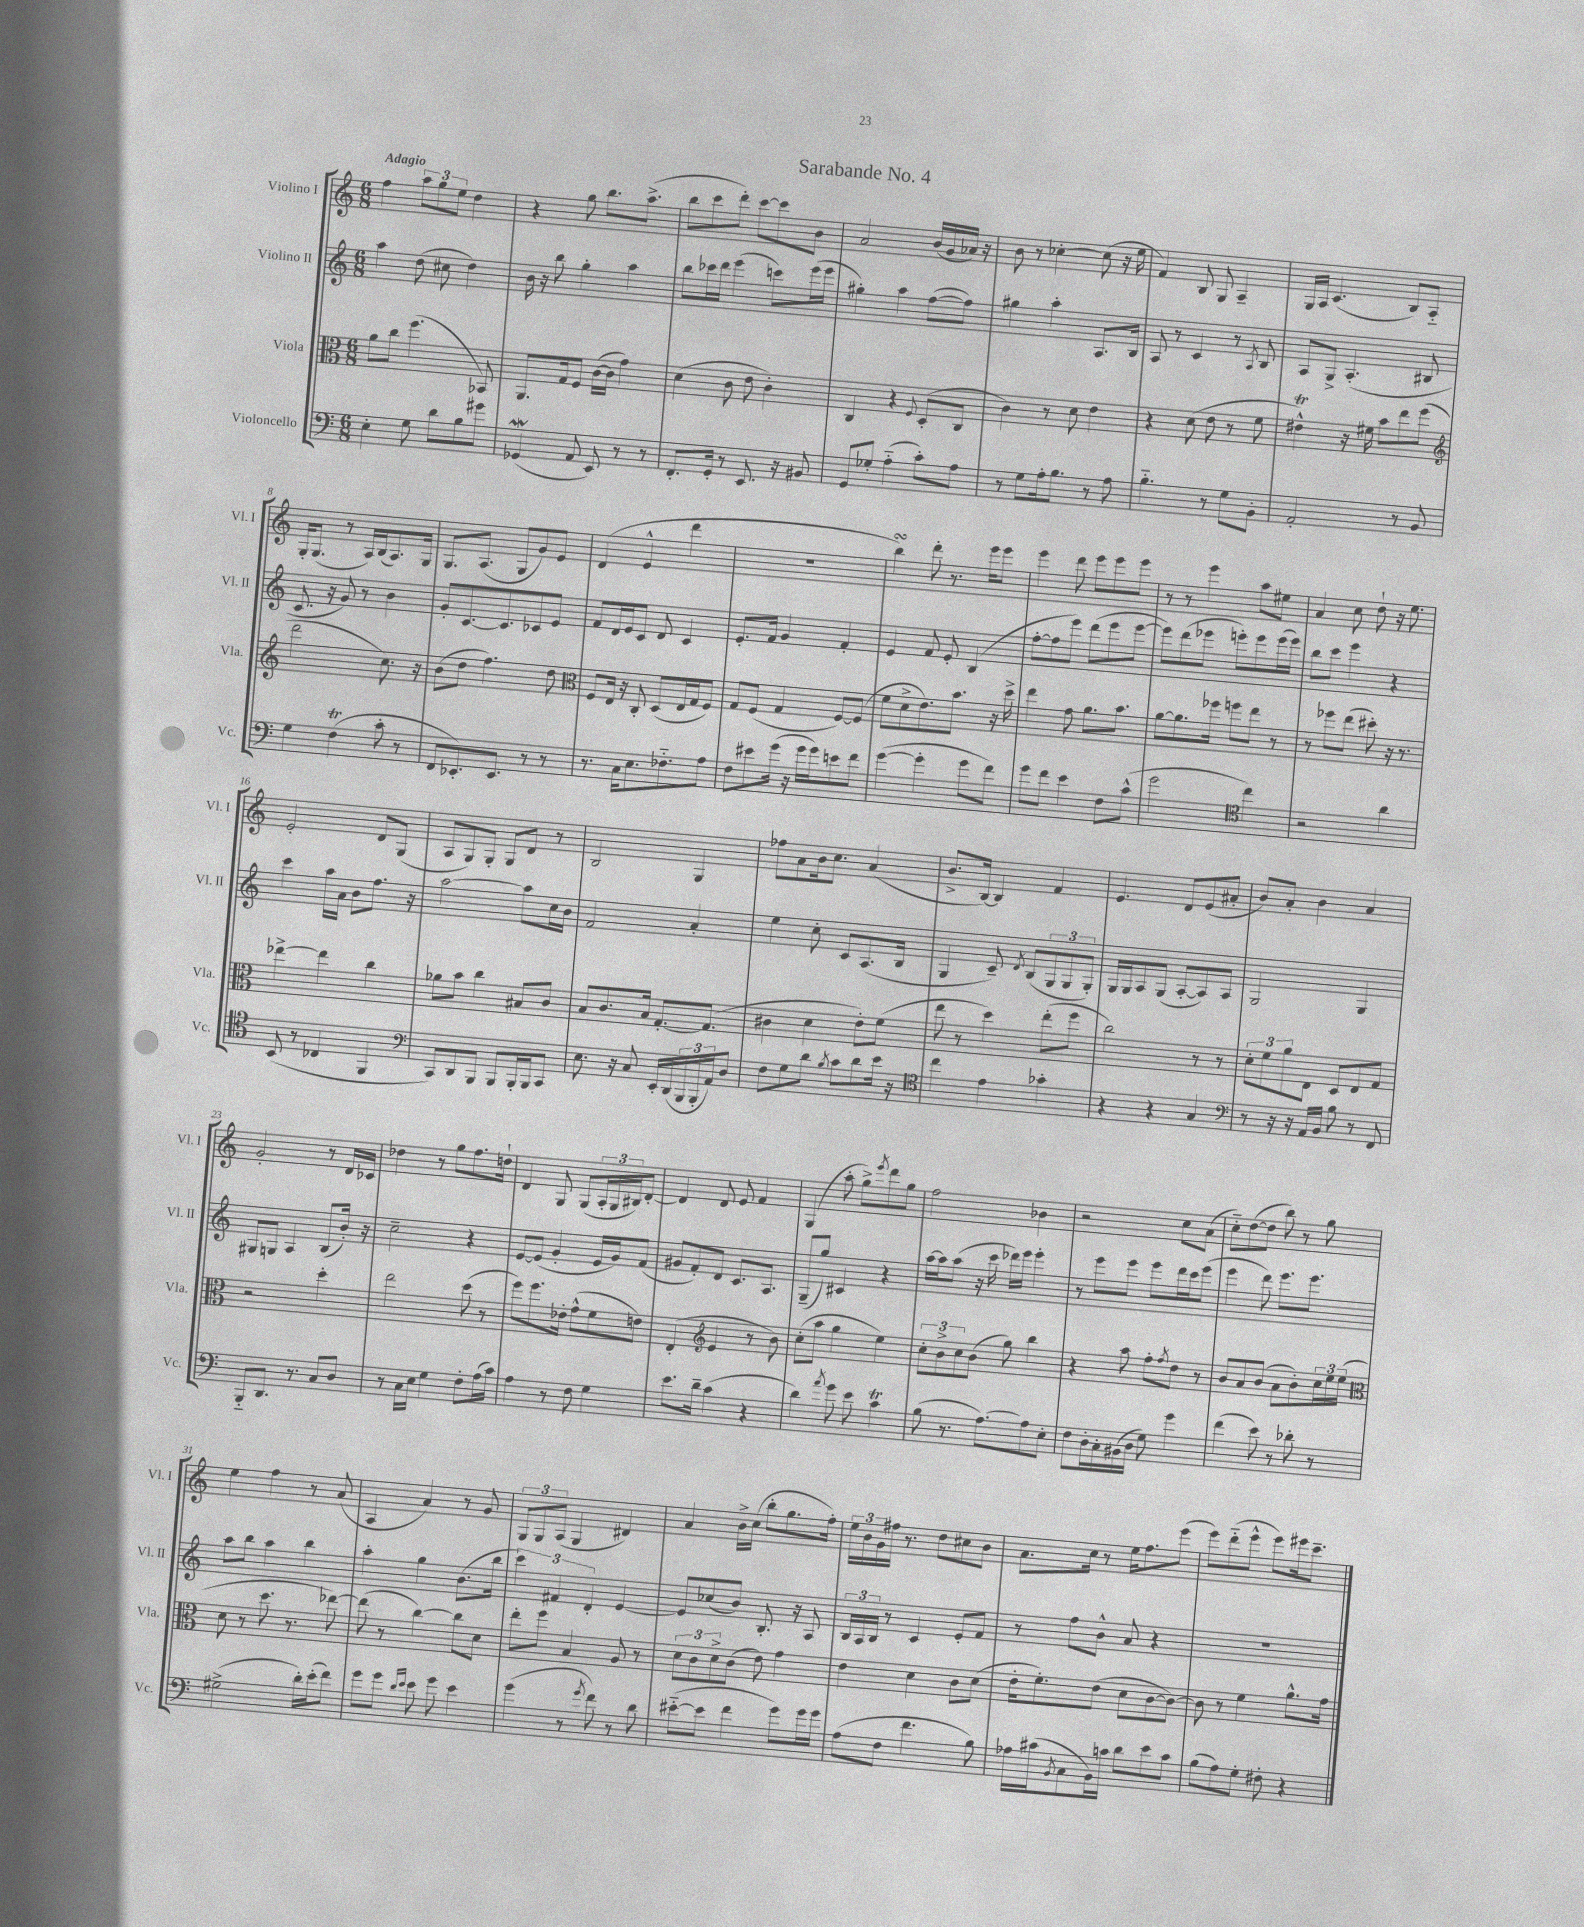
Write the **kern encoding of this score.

**kern	**kern	**kern	**kern
*part4	*part3	*part2	*part1
*staff4	*staff3	*staff2	*staff1
*I"Violoncello	*I"Viola	*I"Violino II	*I"Violino I
*I'Vc.	*I'Vla.	*I'Vl. II	*I'Vl. I
*clefF4	*clefC3	*clefG2	*clefG2
*k[]	*k[]	*k[]	*k[]
*M6/8	*M6/8	*M6/8	*M6/8
=1	=1	=1	=1
!	!	!	!LO:TX:a:B:t=Adagio
4E'\	8a\L	4aa\	4ff\
.	8cc\J	.	.
8G\	(4.ff\	(8dd\	12aa\L
.	.	.	12gg\
8d\L	.	8cc#X\	.
.	.	.	12ee\J
8B\	.	4dd\)	4dd\
8g#X\J	8BB-X/)	.	.
=2	=2	=2	=2
(4GG-Xw/	8.AA/L	16b\	4r
.	.	16r	.
.	.	8bb\	.
.	16G/k	.	.
8AA/	8F/J	4gg'\	8gg\
8EE/)	([16c\LL	.	8.bb\L
.	16c\JJ]	.	.
8r	4g\)	4aa\	.
.	.	.	(8.aa^\J
8r	.	.	.
=3	=3	=3	=3
8.FF'/L	(4d\	8bb\L	8bb\L
.	.	16ccc-X\L	8ccc\
16GG'/Jk	.	16ddd\JJ	.
8r	8c\	(4eee\	8ddd'\J)
8.EE/	8e\	.	[8ccc\L
.	4c'\)	8cccn\L)	8ccc\]
16r	.	.	.
8BB#X/	.	(16eee\L	8b\J
.	.	16eee\JJ	.
=4	=4	=4	=4
8GG/L	4C/	4gg#X'\)	2a/
8G-X'/J	.	.	.
(4A\	4r	4aa\	.
.	8qqF/	.	.
8c'\L)	(8D'/L	([8ff\L	(16b/LL
.	.	.	16g/
8A\J	8C/J	8ff\J])	16a-X/JJ)
.	.	.	16r
=5	=5	=5	=5
8r	4c\)	4gg#X\	8b\
8G\L	.	.	8r
16A'\k	8r	4aa'\	[4cc-X'\
8.B\J	.	.	.
.	8d\	.	.
8r	4e\	8.A/L	(8cc-\]
8A\	.	.	16r
.	.	16B/Jk	16ee\
=6	=6	=6	=6
4.B\	4r	8A/	4f/)
.	.	8r	.
.	(8d\	4c/	8B/
8r	8e\	.	8G/
8G\L	8r	8r	4A~/
.	.	8qA/	.
8BB'\J	8f\	8B/	.
=7	=7	=7	=7
2AA'/	4e#Xt^^\)	8A/L	16G/LL
.	.	.	16A/JJ
.	.	8G^/J	(4.c/
.	16r	(4.A'/	.
.	16f#X\	.	.
.	8b\L	.	.
8r	8ee\	.	8B/L)
8BB/	(8ff\J	8B#X/	8A/J
!!LO:LB:g=z
=8	=8	=8	=8
*	*clefG2	*	*
4G\	2ddd\	8.c/	16G'/KL
.	.	.	(8.G/J
.	.	16r	.
(4FT\	.	8g/)	8r
.	.	8r	16A/LL)
.	.	.	(16B/J
8c'\	8.cc\)	4b\	8.A/)
8r	.	.	.
.	16r	.	16G/Jk
=9	=9	=9	=9
8FF/L	(8b\L	8g'/L	8.G/L
8.EE-X'/)	8dd\J	[8.c/	.
.	.	.	(8.A/J
.	4.ff\)	.	.
8.EE-/J	.	8.c/]	.
.	.	.	8G/L
8r	.	8c-X/	8g/)
8r	8dd\	8e/J	8e/J
=10	=10	=10	=10
*	*clefC3	*	*
8.r	8F/L	8f/L	(4d/
.	16E/Jk	16d/L	.
16C\KL	16r	16e/J	.
8.E\	8C'/	8c/J	4e^^/
.	(8D/L	8d/	.
8.F-X\	.	.	.
.	16E/L	4c/	4ddd\
.	16G/J	.	.
8A\J	8F/J)	.	.
=11	=11	=11	=11
8F\L	8G/L	8.e'/L	2.r
8e#X\	(8F/J	.	.
.	.	16f/Jk	.
(16g\Jk	4G/	4g/	.
16r	.	.	.
16g\LL	.	.	.
16g\J)	.	.	.
8en\	[8F/L)	4f'/	.
8f\J	(8F/J]	.	.
=12	=12	=12	=12
([4g\	8f\L	4e/	4bbsSsS\)
.	8d^\	.	.
4g'\]	8.e\)	8f/	8ddd'\
.	.	8e'/	8.r
.	8.b\J	.	.
8g\L	.	(4B/	.
.	.	.	16eee\KL
8f\J)	16r	.	8eee\J
.	16dd^\	.	.
=13	=13	=13	=13
8g\L	4ee\	[8ff'\L	4eee\
8f\J	.	8ff\]	.
4e\	8g\	8eee\J)	8ddd\
.	8.a\L	(8ddd\L	8eee\L
8F\L	.	8eee\	8eee\
.	8.b\J	.	.
(8c^^\J	.	[8eee\J	8eee\J
=14	=14	=14	=14
2g\	[8a\L	8eee\L])	8r
.	8.a\]	(8ddd\	8r
.	.	8eee-X\J	4eee\
.	16ff-X\Jk	.	.
.	8ffn\L	8eeen'\L)	.
*clefC4	*	*	*
4cc\)	8ee\J	8eee\	8aa\L
.	8r	(16eee\L	8ee#X\J
.	.	16eee\JJ)	.
=15	=15	=15	=15
2r	8r	8bb\L	4a/
.	8ff-X\L	8ccc\J	.
.	(8ee\J	4eee\	8cc\
.	8dd#X'\)	.	8dd`\
4a\	16r	4r	16r
.	8.r	.	8.ee\
!!LO:LB:g=z
=16	=16	=16	=16
(8BB/	[4ee-X^\	4ccc\	2e'/
8r	.	.	.
4C-X/	4ee-\]	16aa\LL	.
.	.	16a\JJ	.
.	.	8b\L	.
4FF/	4cc\	8.ff\J	8d/L
.	.	.	(8G/J
.	.	16r	.
=17	=17	=17	=17
*clefF4	*	*	*
8CC/L)	8a-X\L	[2aa\	8A/L
8DD/	8b\J	.	8G/)
8BBB/J	4cc\	.	8G'/J
8BBB/L	.	.	8G/L
16BBB'/L	8B#X/L	8aa\L]	8d/J
16BBB/J	.	.	.
8CC/J	8c/J	16cc\L	8r
.	.	16b\JJ	.
=18	=18	=18	=18
8.E\	8B/L	2f/	2B/
.	8.c/	.	.
16r	.	.	.
8C/	.	.	.
.	16B/Jk	.	.
16EE'/LL	[8.G'/L	.	.
(16DD/	.	.	.
24BBB/	.	4a'/	4G/
24BBB'/	.	.	.
.	(8.G/J]	.	.
24AA/J)	.	.	.
8D/J	.	.	.
=19	=19	=19	=19
8F\L	4c#X\	4ee\	8ff-X\L
8G\	.	.	8a\
8d\J	4d\	8cc'\	16b\k
.	.	.	8.cc\J
8qB/	.	.	.
8c\L	.	8c/L	.
8d\	8e'\L)	(8.A/	(4a/
16e\Jk	(8f\J	.	.
16r	.	16B/Jk	.
=20	=20	=20	=20
*clefC4	*	*	*
4cc\	8ee\	4G/	8.b^/L
.	8r	.	.
.	.	.	[16B/Jk)
4e\	4dd\)	8c~/)	4B/]
.	.	8qd/	.
.	.	(8B/L	.
4g-X'\	(8ee'\L	12G/	4f/
.	.	12G/	.
.	8ff\J	.	.
.	.	12G'/J)	.
=21	=21	=21	=21
4r	2cc\)	16G/LL	4.e/
.	.	16G/J	.
.	.	8A/	.
4r	.	(8G/J	.
.	.	[8A'/L	8d/L
4G/	8r	8A/])	(8e/
.	8r	8A/J	8a#X'/J
=22	=22	=22	=22
*clefF4	*	*	*
8r	12d'\L	2G/	8b/L)
.	12f\	.	.
16r	.	.	8a'/J
.	12a\	.	.
16r	.	.	.
16AA/LL	8E\J	.	4b\
16BB/JJ	.	.	.
8B\	8D/L	.	.
8r	8E/	4G/	4a/
8FF/	8G/J	.	.
!!LO:LB:g=z
=23	=23	=23	=23
8BBB/L	2r	8G#X/L	2g'/
8.DD/J	.	8Gn/J	.
.	.	4A/	.
8.r	.	.	.
8C/L	4dd'\	(8B/L	8r
8D/J	.	16b'/Jk)	16d/LL
.	.	16r	16c-X/JJ
=24	=24	=24	=24
8r	2ee\	2cc~\	4dd-X\
16C\LL	.	.	.
16E\JJ	.	.	.
4G\	.	.	8r
.	.	.	8gg\L
8F'\L	(8dd\	4r	8.ff\
(16A\L	8r	.	.
16c\JJ)	.	.	16ddn`\Jk
=25	=25	=25	=25
4A\	8ff\L)	[8e/L	4d/
.	8.ff\	(8e/J]	.
8r	.	4g'/	8G/
.	16e-X'\Jk	.	.
8F\	(8g^^\L	.	(8G/L
4G\	8f\	16e/LL	24A'/L
.	.	.	24G/
.	.	16g/J)	.
.	.	.	24B#X/J)
.	8en\J)	(8f/J	[8d'/J
=26	=26	=26	=26
8.e\L	(4E'/	8g#X/L	4d/]
.	.	8f'/)	.
16d~\Jk	.	.	.
*	*clefG2	*	*
(4c\	4e/	8d/J	8d/
.	.	8.c/L	8e/
4r	8r	.	4f/
.	.	8.A/J	.
.	8b\)	.	.
=27	=27	=27	=27
4d\)	(8cc'\L	(8G~/L	(4G/
.	8aa\J	8gg/J)	.
8qa/	.	.	.
8g\	4gg\	4c#X/	8aa'\
8e\	.	.	8gg^\L)
.	.	.	8qeee/
4cT\	4ee\)	4r	8ddd\
.	.	.	8gg\J
=28	=28	=28	=28
(8B\	12cc'\L	[16aa\LL	2ff\
.	.	16aa\J]	.
.	12b^\	.	.
8.r	.	(8aa\J	.
.	12cc\	.	.
.	(8b\J	16r	.
[8.A\L)	.	16ccc\	.
.	8gg\)	16ddd-X\LL)	.
.	.	16eee\JJ	.
8A\]	4bb\	4eee'\	4b-X\
8E'\J	.	.	.
=29	=29	=29	=29
8F\L	4r	8r	2r
16D'\L	.	8eee\L	.
16C'\	.	.	.
(16BB#X\	8aa\	8eee\J	.
16D\JJ	.	.	.
8G\)	8ff'\L	8eee\L	.
.	8qff/	.	.
4g\	8dd\J	16ddd\L	8cc\L
.	.	16ccc\J	.
.	8r	(8eee\J	(8a\J
=30	=30	=30	=30
(4f\	8b/L	4eee\	8cc\L)
.	8a/	.	([8dd\
8e\)	(8b/J	8ddd\)	8dd\J]
8r	8a\L	8.eee\L	8bb\)
8d-X'\	8b'\)	.	8r
.	.	8.eee\J	.
8r	24cc\L	.	8gg\
.	24ee\	.	.
.	(24ee\JJ	.	.
!!LO:LB:g=z
=31	=31	=31	=31
*	*clefC3	*	*
(2G#X^\	8d\	8aa\L	4ee\
.	8r	8bb\J	.
.	8.dd\	4aa\	4ff\
.	8.r	.	.
16d'\LL)	.	4bb\	8r
(16e'\J	.	.	.
8f\J)	[8ee-X\)	.	(8a/
=32	=32	=32	=32
8g\L	(8ee-\]	4aa'\	4A/
8g\J	8r	.	.
16qqd/LL	.	.	.
16qqe/JJ	.	.	.
8e\	[4cc\)	4gg\	4a/)
8g\	.	.	.
4e\	8cc\L]	(8.b\L	8r
.	8d\J	.	8g/
.	.	16bb\Jk	.
=33	=33	=33	=33
(4g\	8ee'\L	6ccc\)	12G/L
.	.	.	12G/
.	8ff\J	.	.
.	.	6f#X/	(12A/J
8r	4B/	.	4G/
.	.	6d'/	.
8qg/	.	.	.
8f\)	.	.	.
8r	8A/	[4e/	4d#X/)
8d\	8r	.	.
=34	=34	=34	=34
([8e#X\L	12d\L	8e/L]	4a/
.	12c\	.	.
8e#\J]	.	(8cc-X/	.
.	12d^\	.	.
4f\	(8c\J	8b/J)	16b^\LL
.	.	.	(16cc\JJ
.	8e\)	8.B'/	8bb'\L
8g\L)	4g\	.	8.gg\
.	.	16r	.
16g\L	.	8A/	.
16g\JJ	.	.	16ff'\Jk)
=35	=35	=35	=35
(8A\L	4e\	24B/LL	24ee\LL
.	.	24A/	24b\
.	.	24B/JJ	24g\
8F\J	.	8r	16ff#X\JJ
.	.	.	8.r
4.f\	4d\	4c/	.
.	.	.	8dd\L
.	8c\L	8e'/L	8cc#X\
8B\)	(8d\J	8f/J	8b\J
=36	=36	=36	=36
16A-X\LL	16e'\KL	8r	8.a\L
(16c#X\J	8.f'\)	.	.
8qBB/	.	.	.
8C\	.	8ff\L	.
.	.	.	16cc\Jk
16BB\L)	(8e\J	8b^^\J	8r
16cn\JJ	.	.	.
8d\L	8d\L	8a/	16ee\KL
.	.	.	8.ff\
8e\	[8c\	4r	.
8c\J	8c\J_)	.	(8eee\J
=37	=37	=37	=37
(8B\L	8c\]	2.r	8eee\L)
8A\)	8r	.	(8ddd\
8G'\J	4f\	.	8eee^^\J
8F#X'\	.	.	8eee\L)
4r	8.a^^\L	.	16eee#X\k
.	.	.	8.ccc~\J
.	16g\Jk	.	.
==	==	==	==
*-	*-	*-	*-
